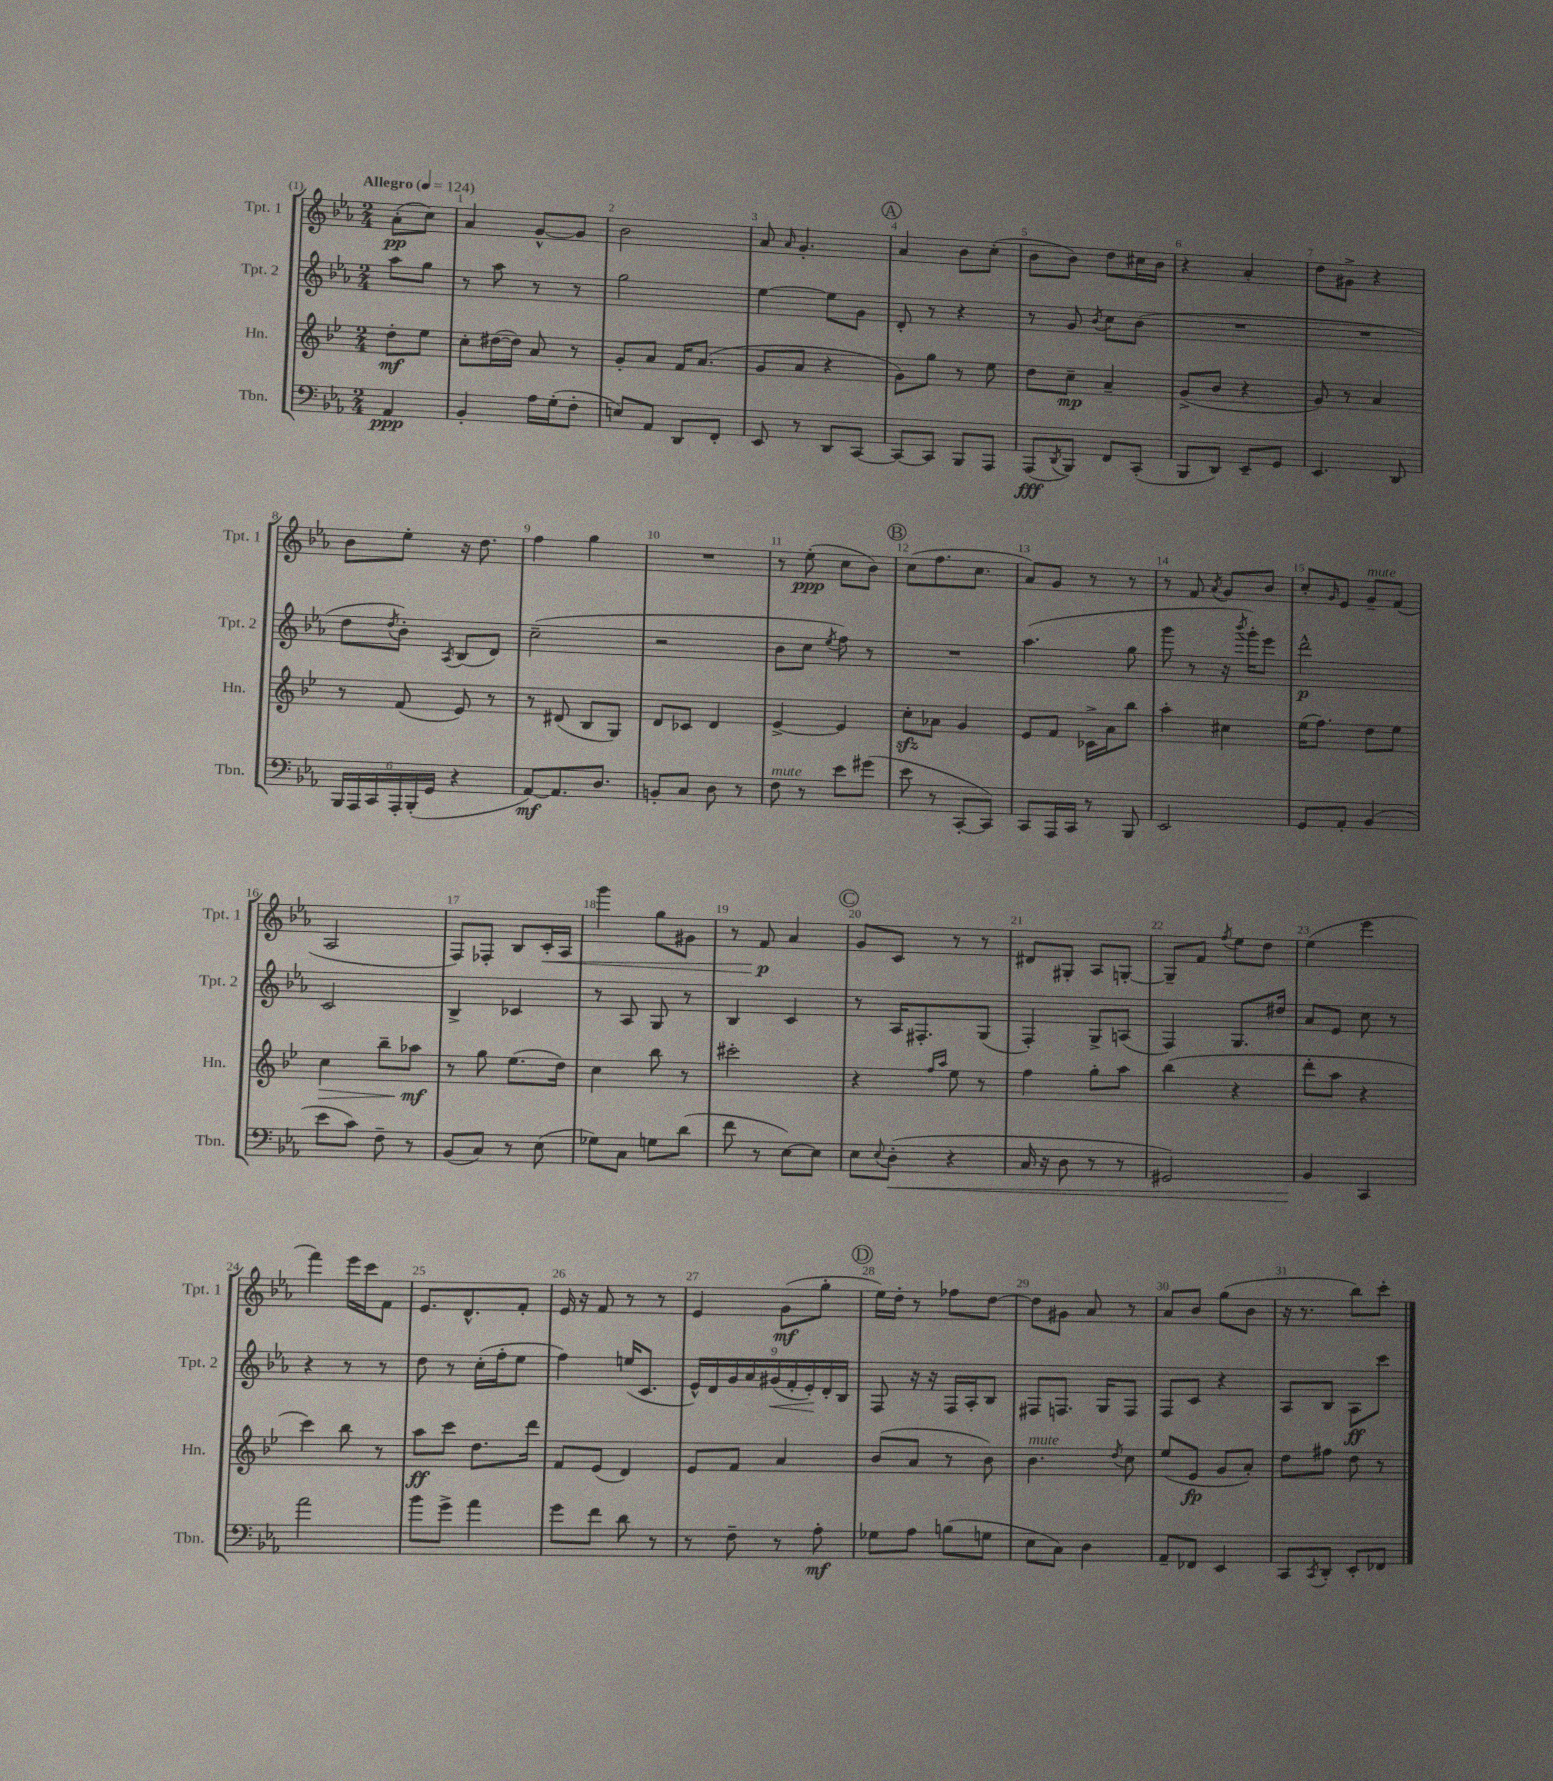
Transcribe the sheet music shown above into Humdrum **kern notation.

**kern	**kern	**kern	**kern
*staff4	*staff3	*staff2	*staff1
*clefF4	*clefG2	*clefG2	*clefG2
*k[b-e-a-]	*k[b-e-]	*k[b-e-a-]	*k[b-e-a-]
*M2/4	*M2/4	*M2/4	*M2/4
*MM124	*MM124	*MM124	*MM124
4AA-	8dd'	8aa-	(8a-'
.	8ee-	8gg	8cc)
=	=	=	=
4BB-'	8cc'	8r	4a-
.	([16dd#	8aa-	.
.	16dd#])	.	.
16A-	8a	8r	[8g^^
(16G'	.	.	.
8F'	8r	8r	8g]
=	=	=	=
8E)	8g'	2gg	2b-
8AA-	8a	.	.
8DD	16f	.	.
.	(8.a	.	.
8FF'	.	.	.
=	=	=	=
8EE-	8g	[4ee-	8a-
.	.	.	16qqa-
8r	8a	.	4.g'
8DD	4r	8ee-]	.
[8CC	.	8g	.
=	=	=	=
8CC_	8g)	8d'	4a-
8CC]	8gg	8r	.
8BBB-	8r	4r	8b-
8AAA-	8ee-	.	(8cc'
=	=	=	=
(8AAA-	8dd	8r	8b-
8qDD	.	.	.
8BBB-)	8cc~	8g	8b-)
.	.	8qb-	.
8FF	4a~	8cc	8dd
(8CC'	.	(8b-	16cc#
.	.	.	16b-
=	=	=	=
8BBB-	(8g^	2r	4r
8DD)	8b-	.	.
8EE-~	4r	.	4a-'
8GG	.	.	.
=	=	=	=
4.EE-	8g)	2r	8dd
.	8r	.	8g#^
.	4a	.	4r
8DD	.	.	.
=	=	=	=
24BBB-	8r	8dd	8b-
24AAA-	.	.	.
24CC	.	.	.
.	.	8qdd	.
24AAA-'	(8f	8b-')	8ee-'
(24BBB-'	.	.	.
24GG	.	.	.
.	.	8qA-	.
4r	8e-)	(8B-	16r
.	.	.	8.dd
.	8r	8d)	.
=	=	=	=
[8AA-)	8r	(2cc~	4ff
8.AA-]	(8d#	.	.
.	8B-	.	4gg
8.D	.	.	.
.	8G)	.	.
=	=	=	=
8BB'	8d	2r	2r
8C	8c-	.	.
8D	4d	.	.
8r	.	.	.
=	=	=	=
8F	[4e-^	8b-	8r
8r	.	8cc	(8ee-'
.	.	8qee-	.
8e-	4e-]	8ff)	8cc
(8g#	.	8r	8b-)
=	=	=	=
8e-	8cc'	2r	(8cc
8r	8a-	.	8.ff
[8CC'	4g	.	.
.	.	.	8.cc
8CC])	.	.	.
=	=	=	=
8CC	8e-	(4.aa-	8a-)
16AAA-	8f	.	8g
16CC	.	.	.
8r	16c-^	.	8r
.	16a	.	.
8BBB-	8bb-	8gg	8r
=	=	=	=
2EE-	4aa'	8ggg	8r
.	.	8r	8f
.	.	.	8qa-
.	4cc#	16r	8g
.	.	8qbbb-	.
.	.	16ggg')	.
.	.	8eee-	8b-
=	=	=	=
8GG	(16ee-	2ddd^^	8cc'
.	8.ff)	.	.
.	.	.	16qqg
8AA-'	.	.	8e-
(4BB-	8dd	.	8g~
.	8ee-	.	(8f
=	=	=	=
8e-	4cc	2c	2A-
8c)	.	.	.
8F~	8bb-~	.	.
8r	8aa-	.	.
=	=	=	=
(8BB-	8r	4B-^	8F)
8C)	8gg	.	8F-'
8r	(8.ee-	4c-	8B-
(8E-	.	.	16c'
.	16dd)	.	16A-
=	=	=	=
8G-)	4cc	8r	4ggg
8C	.	8A-	.
8G	8bb-	8G	8gg
(8d	8r	8r	8g#
=	=	=	=
8f	2ccc#'	4B-	8r
8r	.	.	8f
[8E-)	.	4c	4a-
8E-]	.	.	.
=	=	=	=
8E-	4r	8r	8g
8qqE-	.	.	.
(8D'	.	16A-	8c
.	.	8.F#'	.
.	16qqff	.	.
.	16qqaa	.	.
4r	8ee-	.	8r
.	8r	(8G	8r
=	=	=	=
16C	4ff	4F')	8d#
16r	.	.	.
8D	.	.	8G#'
8r	8gg'	8G^	8A-
8r	8aa	(8A	[8G'
=	=	=	=
2GG#)	(4bb-	4F)	8G~]
.	.	.	8f
.	.	.	8qff
.	4r	8.G	8ee-
.	.	.	8dd
.	.	16dd#	.
=	=	=	=
4BB-	8ddd'	8a-	(4ee-
.	8aa	8e-	.
4CC	4r	8cc	4eee-
.	.	8r	.
=	=	=	=
2a-	4ccc)	4r	4fff)
.	8bb-	8r	16eee-
.	.	.	16ccc
.	8r	8r	8f
=	=	=	=
8b-	8aa	8dd	8.e-
8g^	8ccc	8r	.
.	.	.	8.d^^
4a-	8.dd	(16cc'	.
.	.	16ff'	.
.	.	8ee-	8f'
.	16ddd	.	.
=	=	=	=
8g	8f	4ff)	16e-
.	.	.	16r
8f	(8e-	.	8f
8d	4d)	(16ee	8r
.	.	8.c	.
8r	.	.	8r
=	=	=	=
8r	8e-	18e-^^)	4e-
.	.	18d	.
.	.	18g	.
8F~	8f	.	.
.	.	18a-	.
.	.	(18g#	.
8r	4a	.	(8g
.	.	18f'	.
.	.	18e-')	.
8A-'	.	.	8gg'
.	.	18d'	.
.	.	18B-	.
=	=	=	=
8G-	(8b-	8F	16ee-)
.	.	.	16dd'
8A-	8a	16r	8r
.	.	16r	.
(8B	8r	16F	8ff-
.	.	16A-'	.
8G	8b-)	8B-	[8dd
=	=	=	=
8E-	4.b-	8F#	8dd]
8C)	.	8.F	8g#
4D	.	.	8a-
.	.	16G	.
.	8qdd	.	.
.	8cc	8F	8r
=	=	=	=
8AA-~	(8ee-	8F	8a-
8FF-	8e-	8c	8b-
4EE-	8g	4r	(8gg
.	8a')	.	8b-
=	=	=	=
8CC	8dd	8A-	16r
.	.	.	8.r
8qCC	.	.	.
8DD'	8ff#	8B-	.
8EE-'	8dd	8A-	8bb-)
8FF-	8r	8ccc	8ccc'
==	==	==	==
*-	*-	*-	*-
